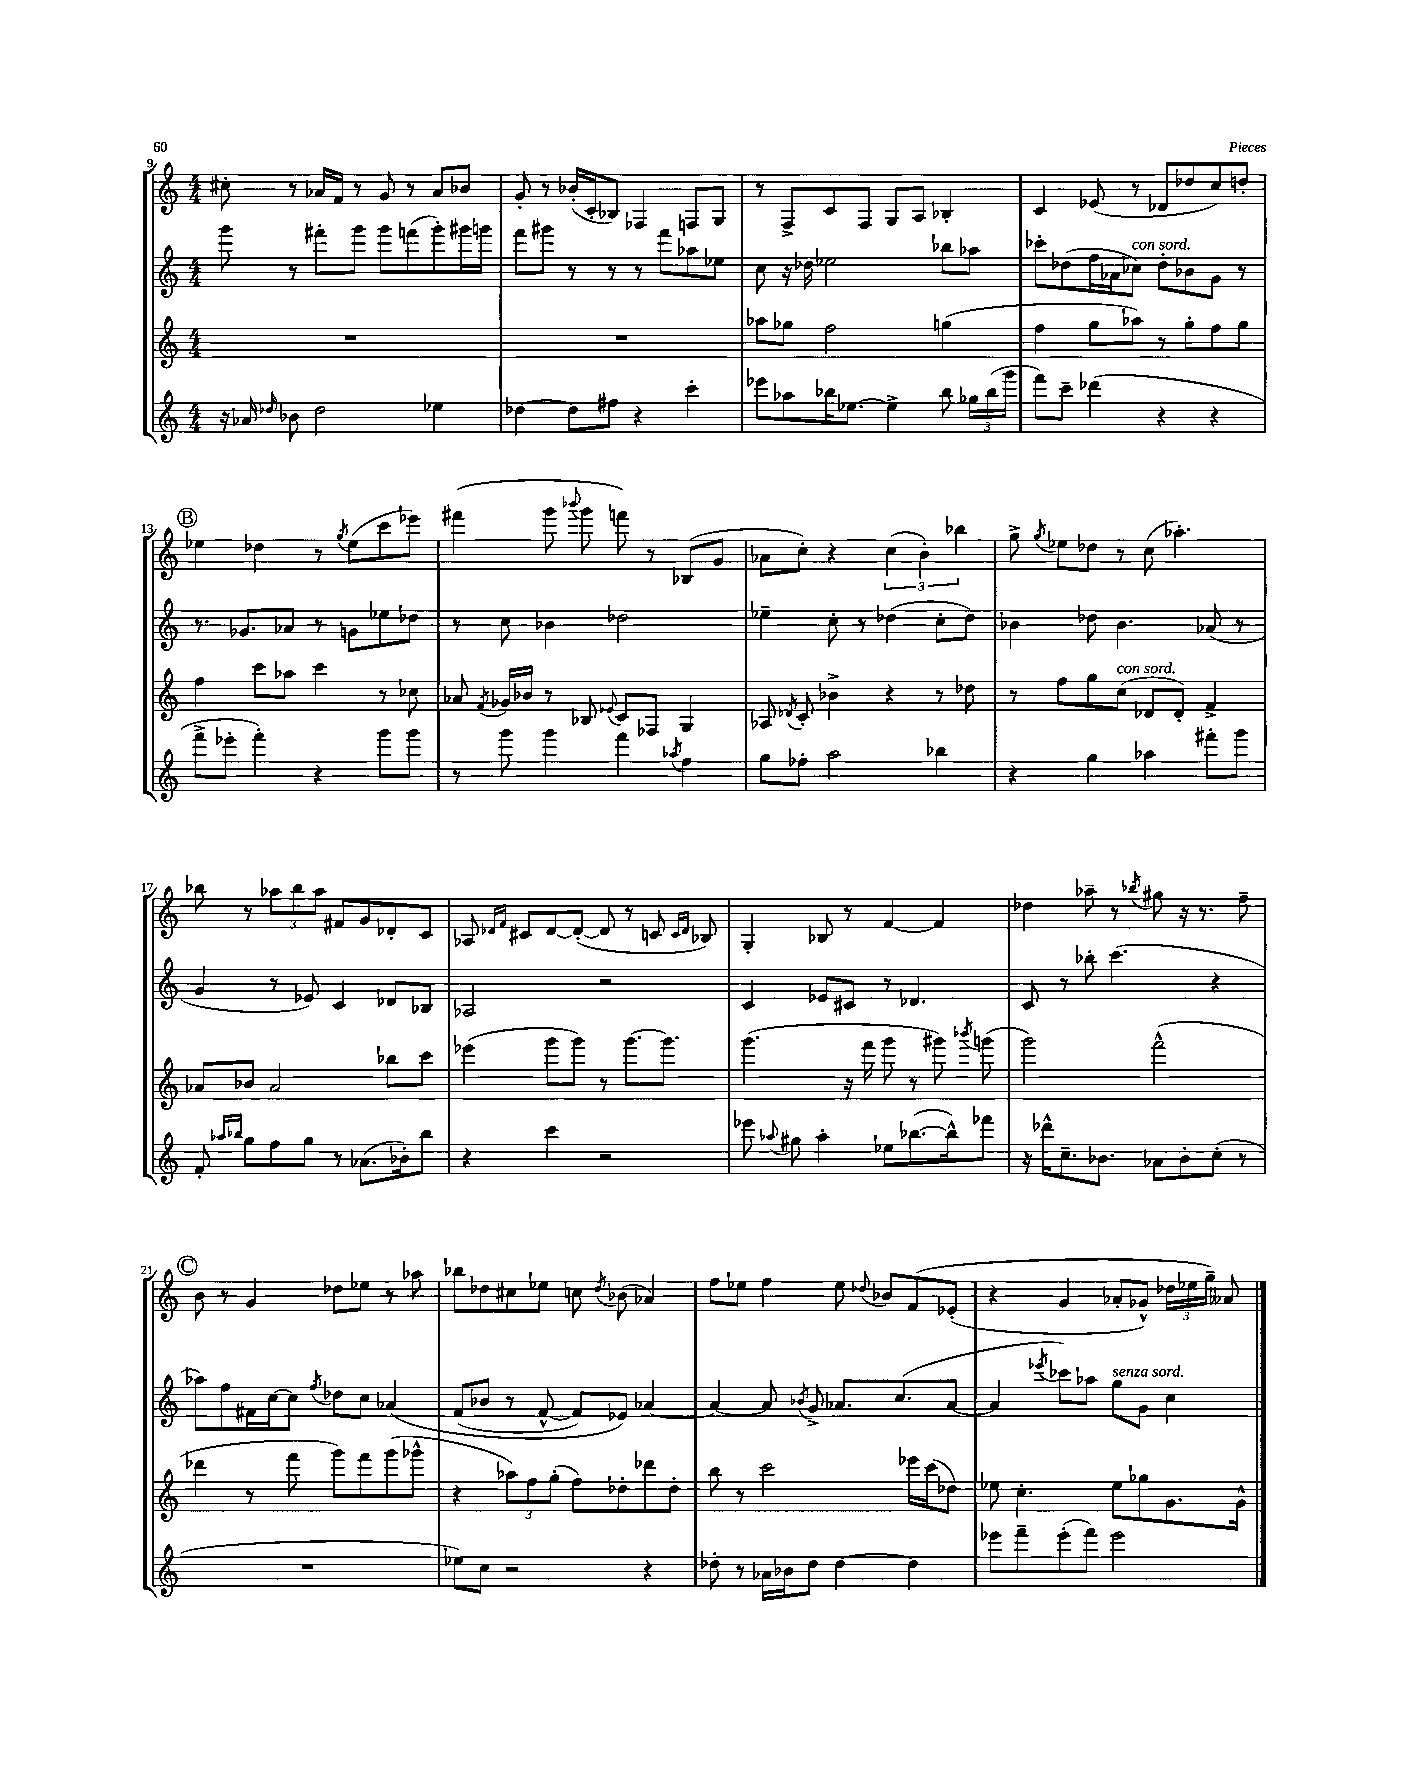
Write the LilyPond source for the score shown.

<<
\new StaffGroup <<
\new Staff = "s0" {
    \clef treble \key c \major \numericTimeSignature \time 4/4
    \autoBeamOff cis''8-. r8 aes'16[ f'16] r8 g'8 r8 aes'8[ bes'8] |
    g'8-. r8 bes'16[-.( c'16-. bes8]) fes4 f8[ g8] |
    r8 f8[-> c'8 f8] g8[ a8] bes4-. |
    c'4 ees'8( r8 des'8[ des''8 c''8) d''8]-. |
    \mark \markup { \circle "B" } ees''4 des''4 r8 \acciaccatura { g''8 } ees''8[( c'''8 ees'''8]) |
    fis'''4( g'''8 \appoggiatura { bes'''8 } g'''8 f'''8) r8 bes8[( g'8] |
    aes'8[ c''8]-.) r4 \tuplet 3/2 { c''4( b'4-.) bes''4 } |
    g''8-> \acciaccatura { g''8 } ees''8[ des''8] r8 c''8( aes''4.-.) |
    bes''8 r8 \tuplet 3/2 { aes''8[ bes''8 aes''8] } fis'8[ g'8 des'8-. c'8] |
    aes8 \grace { des'16[ f'16] } cis'8[ des'8~ des'8]~-.( des'8 r8 c'8 \grace { c'16[ des'16] } bes8) |
    g4-. bes8 r8 f'4~ f'4 |
    des''4 aes''8-- r8 \acciaccatura { bes''8 } gis''8 r16 r8. f''8-- |
    \mark \markup { \circle "C" } b'8 r8 g'4 des''8[ ees''8] r8 aes''8 |
    bes''8[ des''8 cis''8 ees''8] c''8 \acciaccatura { des''8 } bes'8( aes'4) |
    f''8[ ees''8] f''4 ees''8 \appoggiatura { des''8 } bes'8[ f'8\( ees'8]-.( |
    r4 g'4 aes'8[-. ges'8]-^) \tuplet 3/2 { des''16[ ees''16 g''16]--\) } aeses'8 \bar "|." |
}
\new Staff = "s1" {
    \clef treble \key c \major \numericTimeSignature \time 4/4
    \autoBeamOff g'''8 r8 fis'''8[-. g'''8] g'''8[ f'''8( g'''8-.) gis'''16 g'''16] |
    f'''8[ gis'''8] r8 r8 r8 f'''8[ aes''8 ees''8] |
    c''8 r16 des''16 ees''2 bes''8[ aes''8] |
    ces'''8[-. des''8( f''16 aes'16 ces''8]^\markup { \italic "con sord." }) des''8[-. bes'8 g'8] r8 |
    \mark \markup { \circle "B" } r8. ges'8.[ aes'8] r8 g'8[ ees''8 des''8] |
    r8 c''8 bes'4 des''2 |
    ees''4-- c''8-. r8 des''4( c''8[-. des''8]) |
    bes'4 des''8 bes'4. aes'8( r8 |
    g'4 r8 ees'8) c'4 des'8[ bes8] |
    aes2 r2 |
    c'4 ees'8[ cis'8] r8 des'4. |
    c'8 r8 bes''8-. c'''4.( r4 |
    \mark \markup { \circle "C" } aes''8[) f''8 fis'16 c''16~ c''8] \acciaccatura { f''8 } des''8[ c''8] aes'4\( |
    f'8[( bes'8] r8 f'8~-^ f'8[) ees'8]\) aes'4~ |
    aes'4~ aes'8 \acciaccatura { bes'8 } g'8-> aes'8.[ c''8.( aes'8]~ |
    aes'4 \acciaccatura { ees'''8 } ces'''8[) aes''8] g''8[^\markup { \italic "senza sord." } g'8] c''4 \bar "|." |
}
\new Staff = "s2" {
    \clef treble \key c \major \numericTimeSignature \time 4/4
    \autoBeamOff R1 |
    R1 |
    aes''8[ ges''8] f''2 g''4( |
    f''4 g''8[ aes''8]) r8 g''8[-. f''8 g''8] |
    \mark \markup { \circle "B" } f''4 c'''8[ aes''8] c'''4 r8 ces''8 |
    aes'8 \acciaccatura { f'8 } ges'16[ bes'16] r8 bes8 \appoggiatura { ees'8 } c'8[ fes8] g4 |
    aes8 \acciaccatura { des'8 } c'8-. bes'4-> r4 r8 des''8 |
    r8 f''8[ g''8 c''8]^\markup { \italic "con sord." }( des'8[ des'8]-.) f'4-> |
    aes'8[ bes'8] aes'2 bes''8[ c'''8] |
    ees'''4( g'''8[ g'''8]) r8 g'''8.[~ g'''8.] |
    g'''4.( r16 f'''16 g'''8 r8 gis'''8) \acciaccatura { bes'''8 } g'''8( |
    g'''2) f'''2-^( |
    \mark \markup { \circle "C" } des'''4 r8 f'''8 g'''8[) f'''8 g'''8( ges'''8]-^ |
    r4 \tuplet 3/2 { aes''8[) f''8 g''8]-.( } f''8[) des''8-. des'''8 des''8]-. |
    b''8 r8 c'''2 ees'''16[ c'''16( des''8]) |
    ees''8 c''4.-. ees''8[ ges''8 g'8. g'16]-^ \bar "|." |
}
\new Staff = "s3" {
    \clef treble \key c \major \numericTimeSignature \time 4/4
    \autoBeamOff r16 aes'16 \grace { des''16 } bes'8 des''2 ees''4 |
    des''4~ des''8[ fis''8] r4 c'''4-. |
    ees'''8[ aes''8 bes''16 ees''8.]~ ees''4-> bes''8 \tuplet 3/2 { ges''16[ bes''16( g'''16] } |
    f'''8[) c'''8]-- des'''4( r4 r4 |
    \mark \markup { \circle "B" } f'''8[-> ees'''8]-. f'''4-.) r4 g'''8[ g'''8] |
    r8 g'''8 g'''4 f'''4 \acciaccatura { aes''8 } f''4 |
    g''8[ fes''8]-. a''2 bes''4 |
    r4 g''4 aes''4 fis'''8[-. g'''8] |
    f'8-. \grace { aes''16[ bes''16] } g''8[ f''8 g''8] r8 aes'8.[( bes'16-.) bes''8] |
    r4 c'''4 r2 |
    ees'''8 \appoggiatura { aes''8 } gis''8 aes''4-. ees''8[ bes''8.~( bes''16-^) fes'''8] |
    r16 des'''16[-^ c''8.-- bes'8.] aes'8[ bes'8-. c''8]-.( r8 |
    \mark \markup { \circle "C" } R1 |
    ees''8[) c''8] r2 r4 |
    des''8-. r8 aes'16[ bes'16 des''8] des''4~ des''4 |
    ees'''8[ f'''8-- ees'''8-.( f'''8]) ees'''2 \bar "|." |
}
>>
>>
\layout { \context { \Score currentBarNumber = #9 } }
